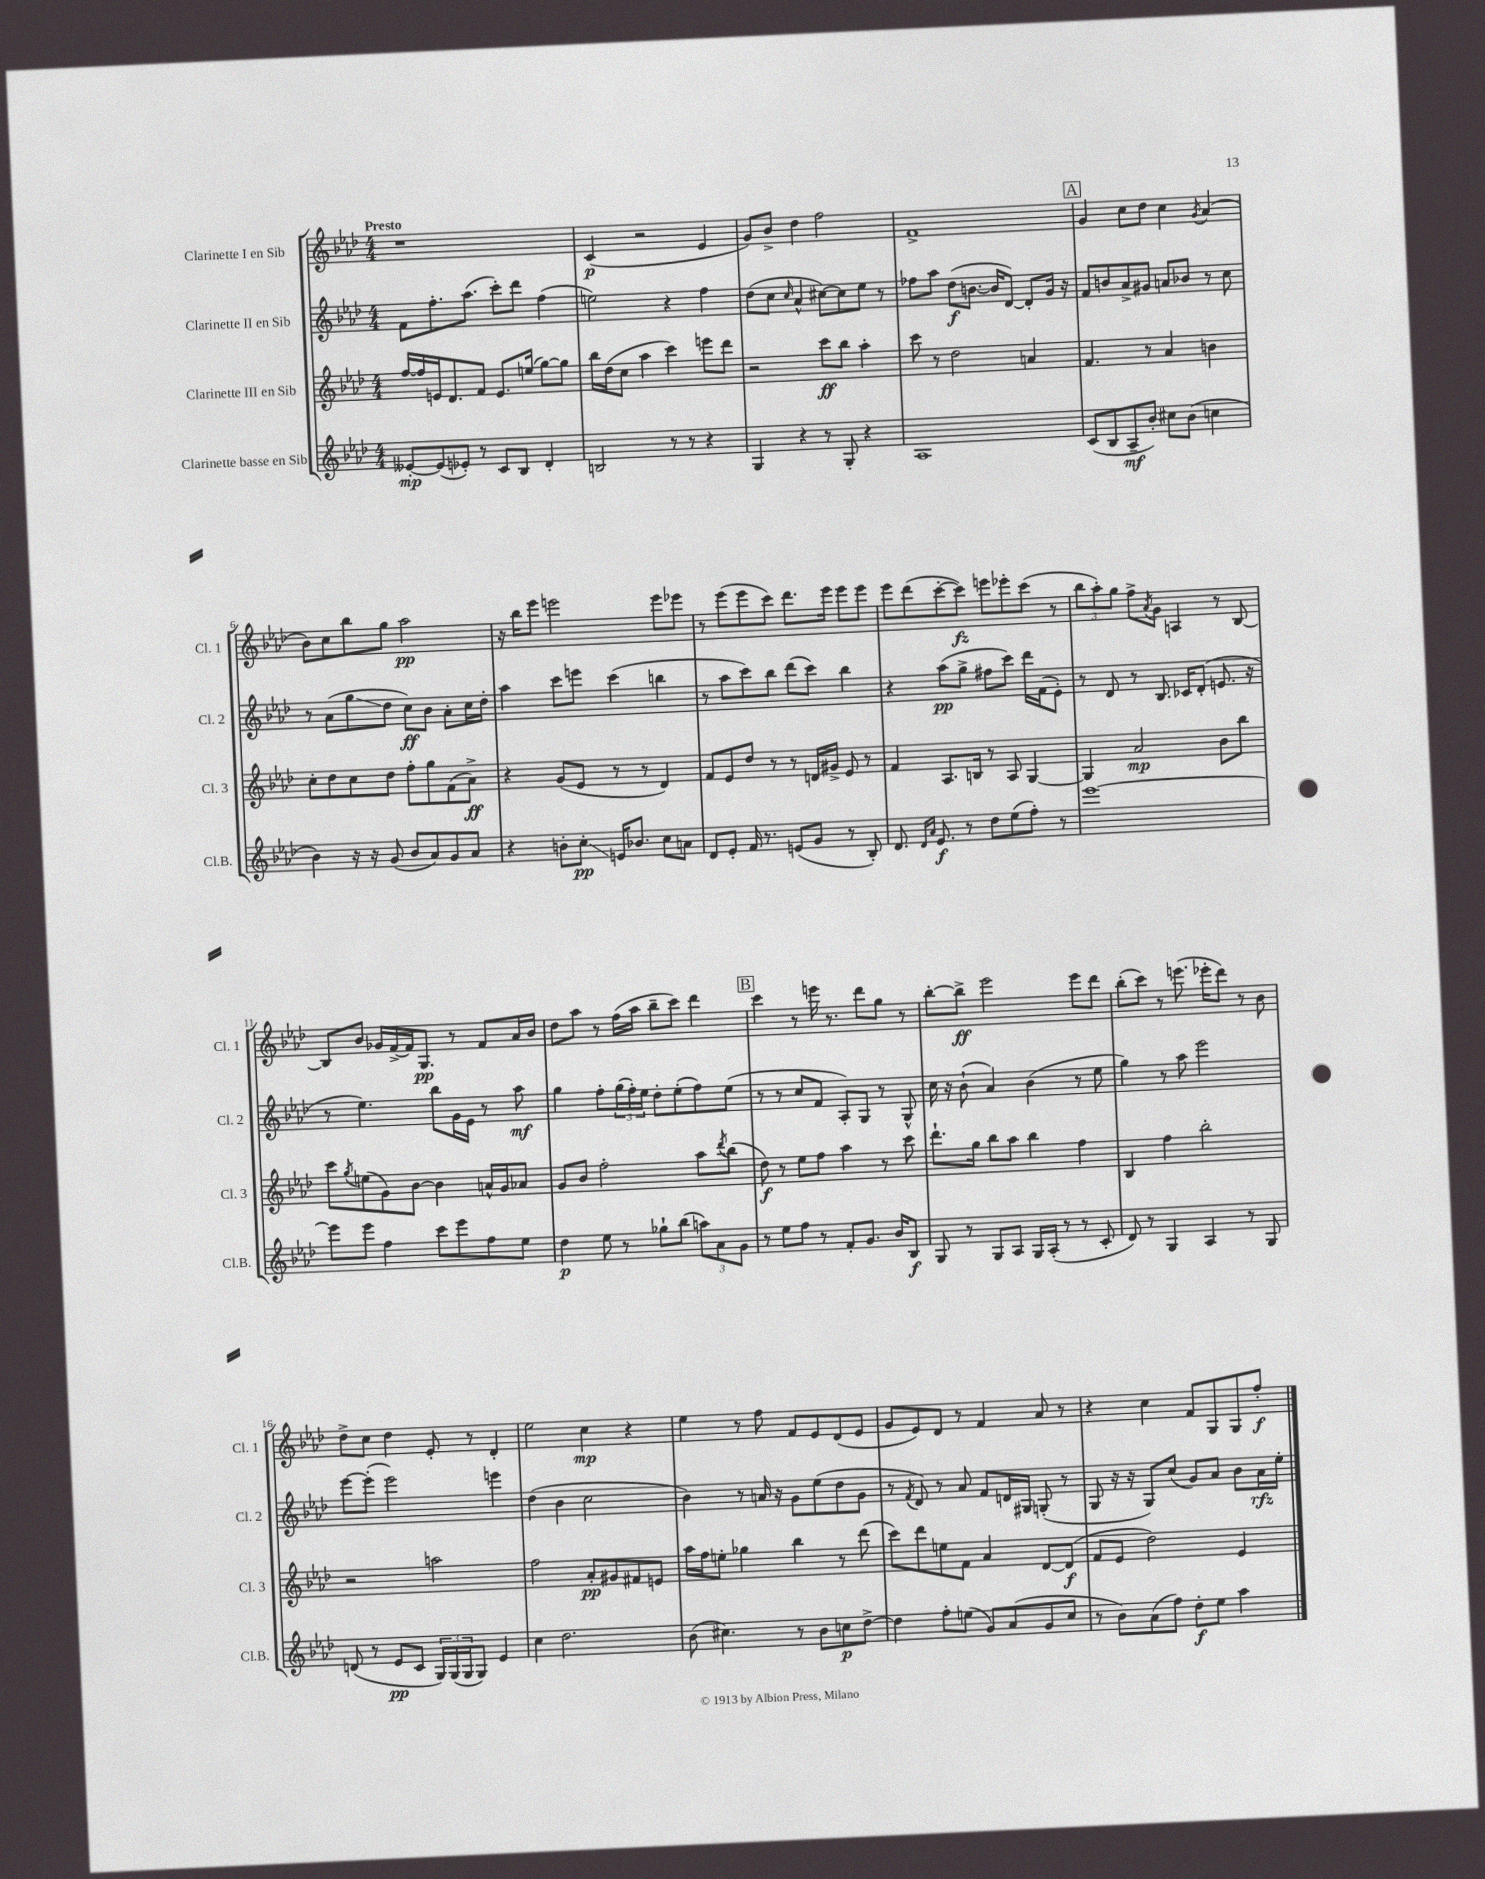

**kern	**kern	**kern	**kern
*staff4	*staff3	*staff2	*staff1
*clefG2	*clefG2	*clefG2	*clefG2
*k[b-e-a-d-]	*k[b-e-a-d-]	*k[b-e-a-d-]	*k[b-e-a-d-]
*M4/4	*M4/4	*M4/4	*M4/4
[8e--'	[16ff	8f	1r
.	16ff]	.	.
(8e--]	16e	8.ff'	.
.	8.d-	.	.
8e-')	.	.	.
.	.	(8.aa-	.
8r	8f	.	.
8c	8.e	8ccc')	.
8B-	.	8ddd-	.
.	(16ee	.	.
4d-'	[8gg)	(4ff	.
.	8gg]	.	.
=	=	=	=
2B	16bb-	2ee)	(4c
.	(16dd-	.	.
.	8cc	.	.
.	4aa-	.	2r
8r	4ccc)	4r	.
8r	.	.	.
4r	8eee	4ff	4e-
.	8ddd-	.	.
=	=	=	=
4G	2r	(8dd-	8g)
.	.	8cc	8b-^
.	.	16qqcc	.
4r	.	4a-^^	4dd-
8r	8ccc	[8cc#)	2ff
8G'	8bb-	8cc#]	.
4r	4aa-'	8ee-	.
.	.	8r	.
=	=	=	=
1A-	8ccc	8ff-	1f^
.	8r	8aa-	.
.	2dd-	(8dd-	.
.	.	[8.b	.
.	.	16b]	.
.	.	[8d-)	.
.	4a	8d-']	.
.	.	16g	.
.	.	16r	.
=	=	=	=
(8c	4.f	8f	4g
8B-	.	8b	.
8A-~	.	8a-^	8cc
8b-')	8r	8g#	8dd-
8cc#	4a-	8a	4cc
(8b-	.	8b-	.
.	.	.	8qg
4cc	4b	8r	(4a-
.	.	8cc	.
=	=	=	=
4b-)	8cc'	8r	8b-)
.	8dd-	(8a-	8cc
16r	8cc	8gg	8bb-
16r	.	.	.
(8g	8dd-	8dd-	8gg
8b-	8ff'	8cc)	2aa-
8a-)	8gg	8b-	.
8g	(8f	8a-'	.
8a-	8a-^)	16cc	.
.	.	16dd-'	.
=	=	=	=
4r	4r	4aa-	16r
.	.	.	16bb-
.	.	.	8eee-
8b'	(8g	8ccc	2eee
8cc'	8e-	8eee	.
16e	8r	(4ccc	.
8.b-	.	.	.
.	8r	.	.
8cc	4d-)	4bb	8eee
8a	.	.	8eee-
=	=	=	=
8d-	8f	8r	8r
8e-'	8e-	8aa-	(8eee-
16f	8dd-	8ccc)	8eee-
8.r	.	.	.
.	8r	8bb-	8ccc)
(8e	8r	(8ddd-	8.ddd-
8g	16d	8ccc)	.
.	16g#^	.	16eee-
8r	8e-	4bb-	8eee-
8B-')	8r	.	8eee-
=	=	=	=
8.d-	4f	4r	8eee-
.	.	.	(8ddd-
16qqd-	.	.	.
16qqa-	.	.	.
8.e-	.	.	.
.	8.A-	(8aa-	[8ccc'
8r	.	8gg^	8ccc])
.	16B	.	.
8dd-	8r	8ff#	8eee
(8ee-	8A-	8ccc)	8eee-'
8ff')	[4G	16ddd-	(8ccc
.	.	(16f	.
8r	.	8e-')	8r
=	=	=	=
[1eee-	4G]	8r	12bb-
.	.	.	12aa-')
.	.	8d-	.
.	.	.	12gg
.	2a-	8r	8ff^
.	.	.	8qa-
.	.	8.B-	8g
.	.	.	4A
.	.	16c-	.
.	.	(8d-'	.
.	8b-	8.e	8r
.	8bb-	.	[8B-
.	.	16r	.
=	=	=	=
8eee-]	8ccc	8r	8B-]
.	8qgg	.	.
8eee-	(8ee	4.ee-)	8b-
4ff	8g)	.	16g-
.	.	.	[16f^
.	[8b-	.	16f]
.	.	.	8.G
8ccc	4b-]	8bb-	.
8eee-	.	16g	8r
.	.	16e-	.
8ff	16a^^	8r	8f
.	16g	.	.
8ee-	8a-	8aa-	16a-
.	.	.	16b-
=	=	=	=
4dd-	8g	4gg	8dd-
.	8b-	.	8aa-
8ee-	2ff'	8ff'	8r
8r	.	(24gg	(16ff
.	.	24ff')	.
.	.	.	16aa-
.	.	24ee-	.
8gg-`	.	8dd-'	8bb-~
(8bb-	.	(8ee-'	8ccc)
12aa)	8aa-	8ff)	4ddd-
12a-	.	.	.
.	8qddd-	.	.
.	(8bb-	(8ee-	.
12g	.	.	.
=	=	=	=
8r	8dd-)	8r	4ccc
8ee-	8r	8r	.
8ff	8ee-	8cc	8r
8r	8ff	8f	16eee
.	.	.	8.r
8f'	4aa-	8A-')	.
8.g	.	8G	8ddd-
.	8r	8r	8gg
16b-	.	.	.
8B-	8ccc	8G^^	8r
=	=	=	=
8G	8.ddd-`	16cc	[8bb-'
.	.	16r	.
8r	.	(8b-`	8bb-^]
.	16gg	.	.
8G	8bb-	4a-)	2eee-
8A-	8aa-	.	.
16G	4bb-	(4b-	.
(16A-'	.	.	.
8r	.	.	.
8r	4ff	8r	8eee-
8c'	.	8ee-	8ddd-
=	=	=	=
8d-)	4B-	4gg)	(8bb-'
8r	.	.	8ccc)
4G	4ff	8r	8r
.	.	8aa-	(8.eee
4A-	2bb-'	2eee-	.
.	.	.	16eee-'
.	.	.	8ddd-)
8r	.	.	8r
8G	.	.	8b-
=	=	=	=
(8d	2r	[8eee-	8dd-^
8r	.	(8eee-']	8cc
8e-	.	2eee-)	4dd-
8c	.	.	.
24G)	2aa	.	8e-'
(24G	.	.	.
24G	.	.	.
8G)	.	.	8r
4e-	.	4eee	4d-'
=	=	=	=
4cc	2ff	(4dd-	2ee-
2.dd-	.	4b-	.
.	8a-'	2cc	4cc
.	8g#	.	.
.	8f#	.	4r
.	8e	.	.
=	=	=	=
(8b-	16aa-	4b-)	4ee-
.	16ff	.	.
4.cc#)	8ee'	.	.
.	4gg-	8r	8r
.	.	16a	8ff
.	.	16r	.
8r	4bb-	8g	8f
8b-	.	(8ee-	8e-
8cc	8r	8dd-	(8d-
[8dd-^	(8ddd-	8g	8e-
=	=	=	=
4dd-]	8ccc)	8r	8g
.	.	8qf	.
.	8ddd-	8d-)	8e-)
8ff'	8ee	8r	8d-
(8ee	8f	8a-	8r
8g)	4a-	8f	4f
(8a-	.	16d	.
.	.	16G#	.
8g	[8d-	(8G'	8a-
8cc	(8d-]	8r	8r
=	=	=	=
8r	8f	8G	4r
8b-)	8e-	16r	.
.	.	16r	.
(8a-	2dd-)	8G)	4cc
8ff)	.	(8cc	.
8dd-'	.	8g)	8f
8ee-	.	8a-	8G
4aa-	4e-	8b-	8G
.	.	16a-	8ff'
.	.	16ee-'	.
==	==	==	==
*-	*-	*-	*-
